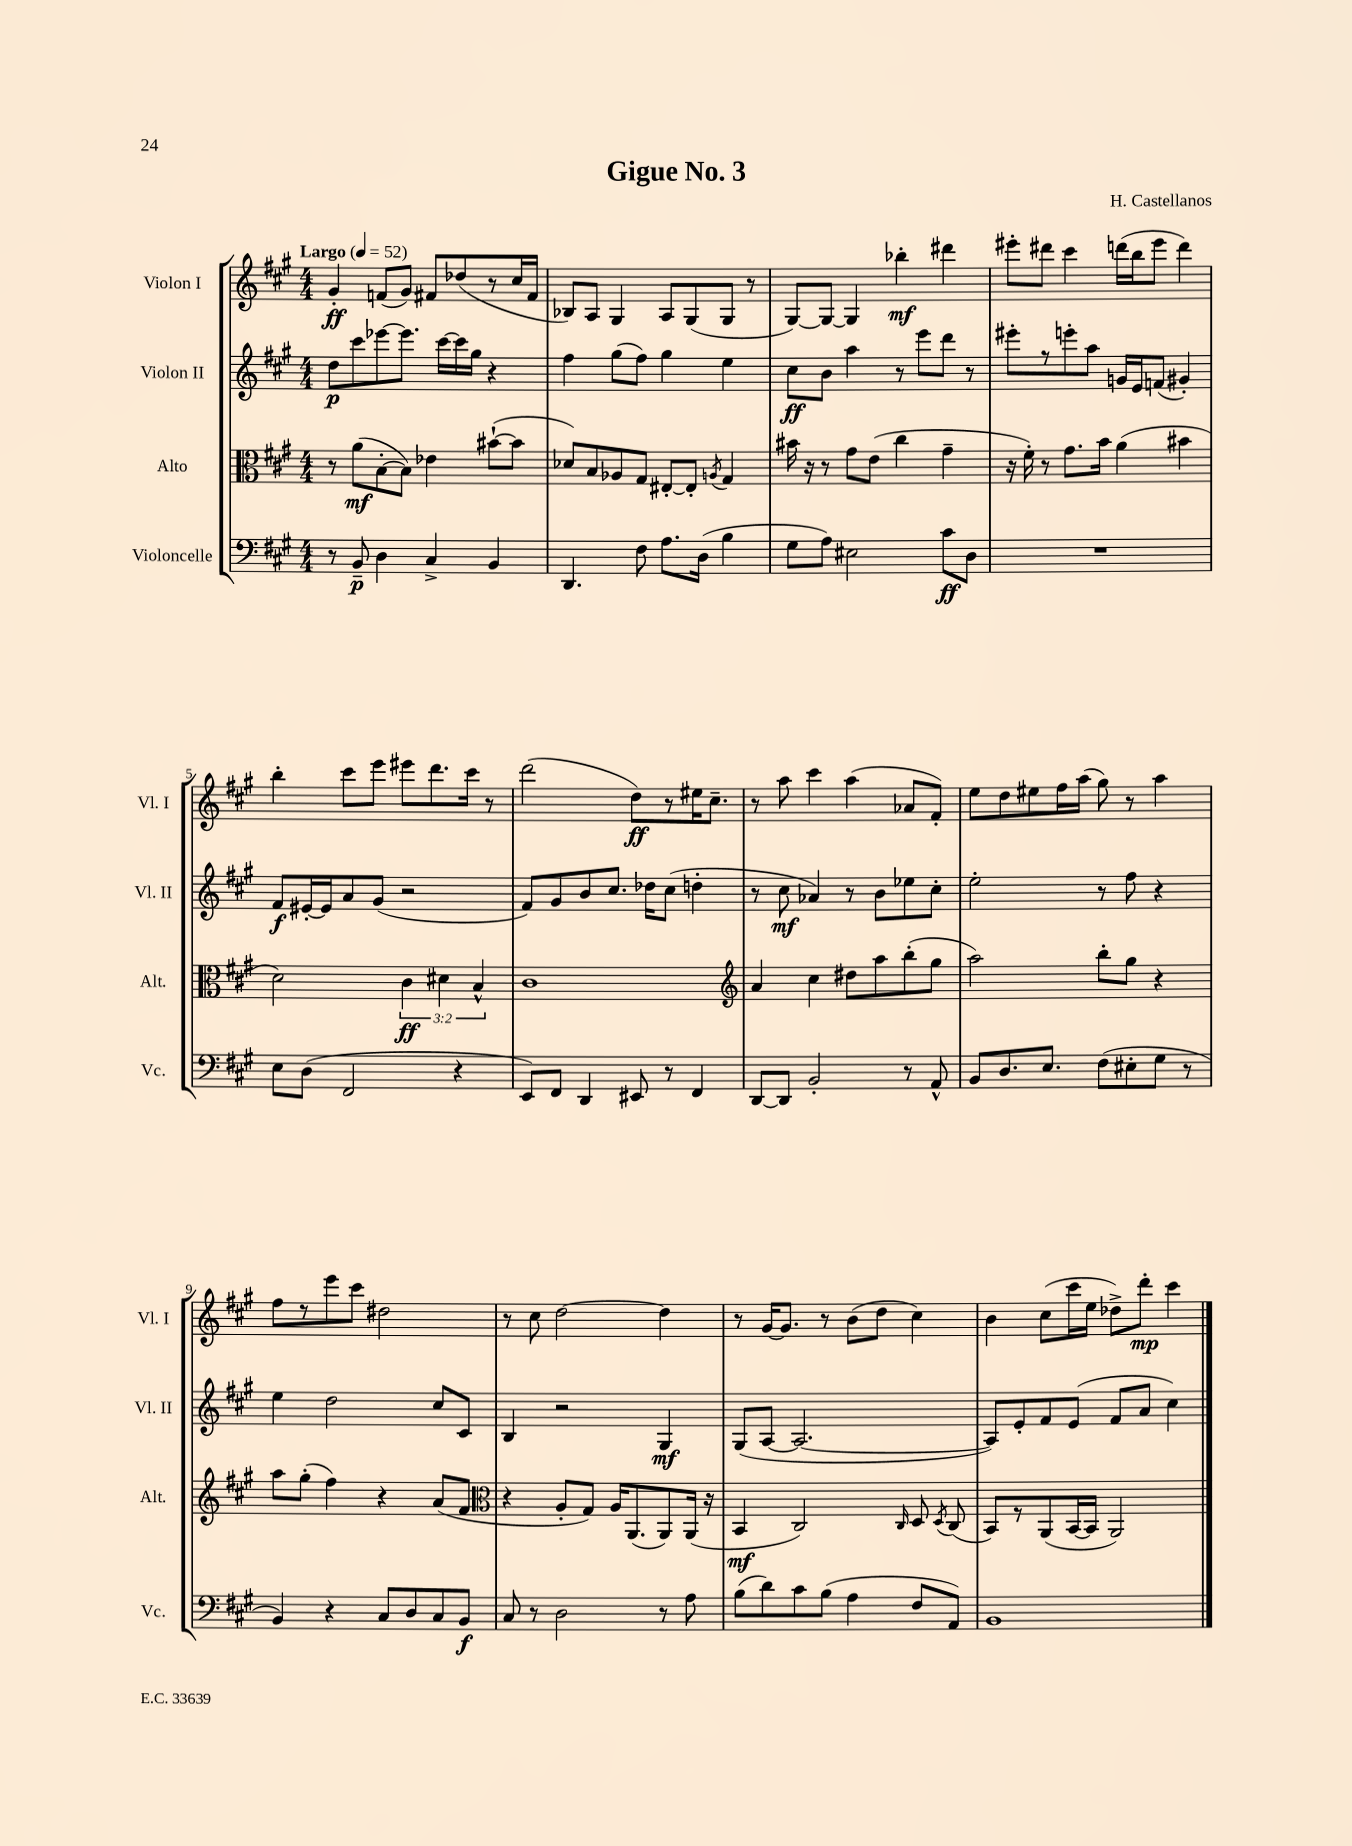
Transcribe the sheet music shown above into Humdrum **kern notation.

**kern	**kern	**kern	**kern
*staff4	*staff3	*staff2	*staff1
*clefF4	*clefC3	*clefG2	*clefG2
*k[f#c#g#]	*k[f#c#g#]	*k[f#c#g#]	*k[f#c#g#]
*M4/4	*M4/4	*M4/4	*M4/4
*MM52	*MM52	*MM52	*MM52
8r	8r	8dd	4g#'
8BB~	(8a	8ccc#	.
4D	[8B'	[8eee-	(8f
.	8B])	8.eee-]	8g#)
4C#^	4e-	.	8f#
.	.	[16ccc#	.
.	.	16ccc#]	(8dd-
.	.	16gg#	.
4BB	([8b#`	4r	8r
.	8b#]	.	16cc#
.	.	.	16f#
=	=	=	=
4.DD	8d-)	4ff#	8B-)
.	8B	.	8A
.	8A-	(8gg#	4G#
8F#	8G#	8ff#)	.
8.A	[8E#'	4gg#	8A
.	8E#']	.	(8G#
(16D	.	.	.
.	8qA	.	.
4B	4G#	4ee	8G#
.	.	.	8r
=	=	=	=
8G#	16b#	8cc#	[8G#)
.	16r	.	.
8A)	8r	8b	8G#_
2E#	8g#	4aa	4G#]
.	(8e	.	.
.	4cc#	8r	4bb-'
.	.	8eee	.
8c#	4g#~	8ddd	4ddd#
8D	.	8r	.
=	=	=	=
1r	16r	8eee#'	8eee#'
.	16f#')	.	.
.	8r	8r	8ddd#
.	8.g#	8eee'	4ccc#
.	.	8aa	.
.	16b	.	.
.	(4a	16g	(16ddd
.	.	16e	16bb
.	.	(8f	8eee#
.	4b#	4g#')	4ddd)
=	=	=	=
8E	2d)	8f#	4bb'
(8D	.	[16e#'	.
.	.	16e#]	.
2FF#	.	8a	8ccc#
.	.	(8g#	8eee
.	6c#	2r	8eee#
.	.	.	8.ddd
.	6d#	.	.
4r	.	.	.
.	.	.	16ccc#
.	6B^^	.	.
.	.	.	8r
=	=	=	=
8EE)	1c#	8f#)	(2ddd
8FF#	.	8g#	.
4DD	.	8b	.
.	.	8.cc#	.
8EE#	.	.	8dd)
.	.	16dd-	.
8r	.	(8cc#	8r
4FF#	.	4dd'	16ee#
.	.	.	8.cc#~
=	=	=	=
*	*clefG2	*	*
[8DD	4a	8r	8r
8DD]	.	8cc#	8aa
2BB'	4cc#	4a-)	4ccc#
.	8dd#	8r	(4aa
.	8aa	8b	.
8r	(8bb'	8ee-	8a-
8AA^^	8gg#	8cc#'	8f#')
=	=	=	=
8BB	2aa)	2ee'	8ee
8.D	.	.	8dd
.	.	.	8ee#
8.E	.	.	.
.	.	.	16ff#
.	.	.	(16aa
(8F#	8bb'	8r	8gg#)
8E#'	8gg#	8ff#	8r
8G#	4r	4r	4aa
8r	.	.	.
=	=	=	=
4BB)	8aa	4ee	8ff#
.	(8gg#'	.	8r
4r	4ff#)	2dd	8eee
.	.	.	8ccc#
8C#	4r	.	2dd#
8D	.	.	.
8C#	(8a	8cc#	.
8BB	8f#	8c#	.
=	=	=	=
*	*clefC3	*	*
8C#	4r	4B	8r
8r	.	.	8cc#
2D	8A'	2r	[2dd
.	8G#)	.	.
.	16A	.	.
.	(8.AA	.	.
8r	8AA)	4G#	4dd]
8A	(16AA	.	.
.	16r	.	.
=	=	=	=
(8B	4BB	(8G#	8r
8d)	.	[8A	[16g#
.	.	.	8.g#]
8c#	2C#)	2.A_	.
(8B	.	.	8r
4A	.	.	(8b
.	.	.	8dd
.	16qqC#	.	.
8F#	8D	.	4cc#)
.	8qD	.	.
8AA)	(8C#	.	.
=	=	=	=
1BB	8BB)	8A])	4b
.	8r	8e'	.
.	(8AA	8f#	(8cc#
.	[16BB	(8e	16ccc#
.	16BB]	.	16ee
.	2AA)	8f#	8dd-^)
.	.	8a	8ddd'
.	.	4cc#)	4ccc#
==	==	==	==
*-	*-	*-	*-
